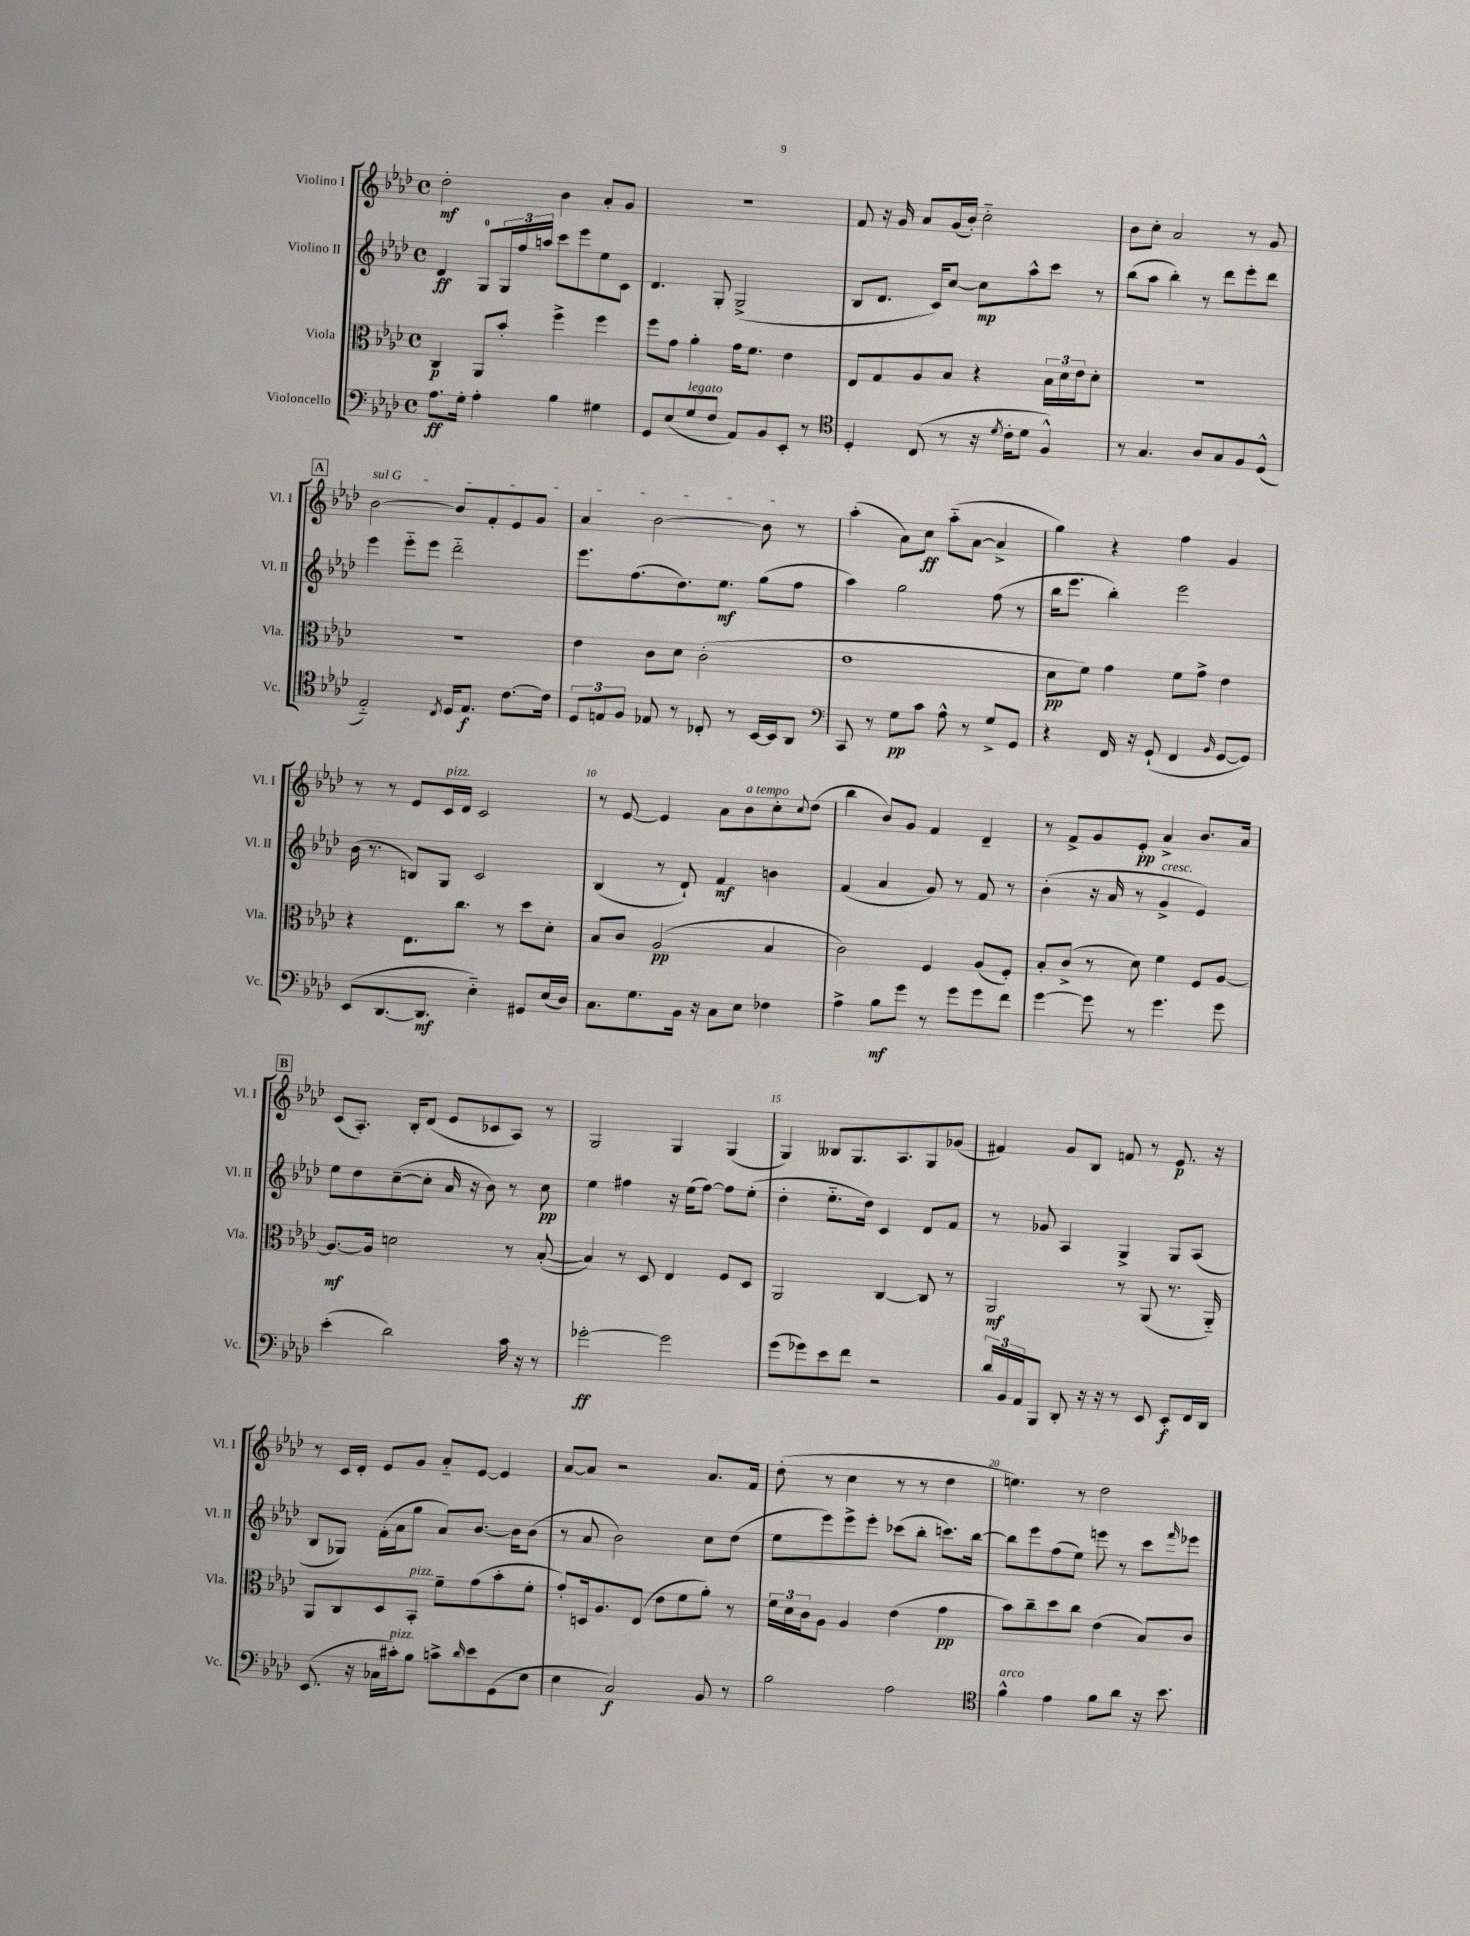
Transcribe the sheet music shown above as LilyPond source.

<<
\new StaffGroup <<
\new Staff = "s0" \with { instrumentName = "Violino I" shortInstrumentName = "Vl. I" } {
    \clef treble \key aes \major \defaultTimeSignature \time 4/4
    des''2-.\mf bes'4 aes'8-. g'8 |
    r1 |
    f'8 r16 g'16 aes'8 g'16( bes'16-.) c''2-_ |
    bes'8 c''8-. aes'2 r8 g'8 |
    \mark \markup { \box "A" } \once \override TextSpanner.bound-details.left.text = \markup { \italic "sul G" } bes'2~\startTextSpan bes'8 f'8-. ees'8 g'8 |
    aes'4 bes'2~ bes'8\stopTextSpan r8 |
    aes''4-.( aes'8) c''8\ff aes''8-_( aes'8~ aes'4-> |
    g''4) r4 f''4 g'4 |
    r8 r8 ees'8 c'16^\markup { \italic "pizz." } des'16 c'2 |
    r8 ees'8~ ees'4 aes'8 bes'8^\markup { \italic "a tempo" } c''8-. \appoggiatura { c''8 } des''8( |
    bes''4 bes'8) g'8 f'4 des'4-- |
    r8 f'8-> g'8 ees'8-.\pp aes'4-> bes'8. aes'16 |
    \mark \markup { \box "B" } c'8( aes8.-.) bes16-. des'8( ees'8 ces'8 aes8) r8 |
    g2 g4 g4( |
    g4) beses8 g8. aes8. g8 ges'8( |
    fis'4) g'8 bes8 f'8 r8 ees'8.\p r16 |
    r8 c'16 des'16-. ees'8 g'8 aes'8-_ ees'8~ ees'4 |
    aes'8~ aes'8 r2 aes'8. f'16 |
    des''8-.( r8 c''4 r8 r8 des''4 |
    e''4.) r8 des''2 \bar "|." |
}
\new Staff = "s1" \with { instrumentName = "Violino II" shortInstrumentName = "Vl. II" } {
    \clef treble \key aes \major \defaultTimeSignature \time 4/4
    des'4\ff g8-0 \tuplet 3/2 { g16 f''16 a''16 } c'''8 ees'''8 ees''8 c'8 |
    des'4. g8-. g2->( |
    bes8 des'8. c'16) c''8~ c''8\mp aes''8-^ c'''8 r8 |
    bes''8( aes''8 bes''4-.) r8 des'''8 ees'''8-. des'''8 |
    \mark \markup { \box "A" } ees'''4 ees'''8-_ ees'''8 des'''2-_ |
    ees'''8. f''8.( des''8.) ees''8.\mf g''8( f''8 |
    aes''4) g''2 f''8( r8 |
    bes''16 ees'''8. bes''4-.) ees'''2 |
    bes'16( r8. b8) g8 c'2 |
    bes4( r8 des'8-!) f'4\mf b'4 |
    f'4( aes'4 g'8) r8 f'8 r8 |
    bes'4-.( r16 aes'16 r8 g'4->^\markup { \italic "cresc." } ees'4) |
    \mark \markup { \box "B" } ees''8 des''8 c''8~--( c''8-. aes'16 r16 bes'8) r8 c''8\pp |
    ees''4 fis''4 r16 ees''16( fis''8~) fis''8 ees''8-.( |
    des''4-. ees''8.-_ des''16) c'4 des'8 f'8 |
    r8 ges'8 aes4 g4-> g8 aes8( |
    bes8 ges8) f'16-.( aes'16 g''8 aes'8) bes'8.~ bes'16 bes'8( |
    r8 aes'8 bes'2) c''8 des''8( |
    ees''8 ees'''8) ees'''8-> ees'''8-. ces'''8( bes''8-. c'''8.) bes''16~ |
    bes''8 ees'''8 f''8( ees''8) e'''8 r8 c'''8 \grace { f'''16 } ees'''8 \bar "|." |
}
\new Staff = "s2" \with { instrumentName = "Viola" shortInstrumentName = "Vla." } {
    \clef alto \key aes \major \defaultTimeSignature \time 4/4
    c4\p aes,8 bes'8-. f''4-> f''4 |
    f''8 g'8 aes'4-. g'16 f'8. ees'4 |
    ees8 g8 aes8 bes8 r4 \tuplet 3/2 { bes16 des'16 ees'16 } des'8-. |
    R1 |
    \mark \markup { \box "A" } R1 |
    ees'4 c'8 des'8 c'2-.( |
    ees'1 |
    des'8\pp f'8) g'4 f'8 g'8-> ees'4 |
    r4 ees8. c''8. r8 des''8 des'8-. |
    bes8 c'8 aes2\pp( bes4 |
    c'2) f4 aes8( f8-.) |
    bes8-. c'8->( r8 des'8) f'4 f8 aes8~ |
    \mark \markup { \box "B" } aes8.~\mf aes16 d'2 r8 bes8~-.( |
    bes4) r8 des8 ees4 f8 des8 |
    aes,2 c4~ c8 r8 |
    aes,2\mf r8 aes,8( r8. aes,16-_) |
    aes,8 c8 des8 bes,8-.^\markup { \italic "pizz." } f'8-- g'8( bes'8-. f'8-. |
    g'8-.) d16 aes8. ees8( ees'8 f'8 aes'8-.) r8 |
    \tuplet 3/2 { f'16 des'16 c'16 } aes8 aes4 ees'4( g'4\pp |
    bes'8) c''8-- des''8 c''8 ees'4( bes8) c'8 \bar "|." |
}
\new Staff = "s3" \with { instrumentName = "Violoncello" shortInstrumentName = "Vc." } {
    \clef bass \key aes \major \defaultTimeSignature \time 4/4
    aes8.\ff g16-. aes4-. bes4 gis4 |
    g,8 ees8( g8^\markup { \italic "legato" } f8 aes,8) bes,8 ees,8-. r8 |
    \clef tenor des4-. c8( r8 r16 \acciaccatura { des'8 } c'16-. des'8 f4-^) |
    r8 g4. aes8 g8 f8 des8-^( |
    \mark \markup { \box "A" } ees2-_) \acciaccatura { c8 } des16 ees8.\f c'8.~ c'16 |
    \tuplet 3/2 { des8 e8 f8 } ees8 r8 ces8-. r8 bes,16~ bes,16 aes,8 |
    \clef bass c,8 r8 g8\pp c'8 aes8-^ r8 g8-> g,8 |
    r4 f,16 r16 g,8-!( f,4 \grace { bes,16 } g,8~ g,8) |
    ees,8( des,8.~ des,8.\mf ees4-_) gis,8 ees16( des16) |
    c8. g8. bes,16 r16 c8 ees8 fes4 |
    aes4-> bes8\mf g'8 r8 g'8 g'8 f'8 |
    g'4~ g'8 r8 g'4. g'8 |
    \mark \markup { \box "B" } ees'4-.( des'2) c'16 r16 r8 |
    ges'2~-.\ff ges'2 |
    g'8( ges'8) ees'8 f'8 r2 |
    \tuplet 3/2 { des'16 bes,16 aes,16 } bes,,8 des,8-. r16 r16 r8 ees,8 ees,8-.\f f,16 des,16 |
    ees,8.( r16 ces16 cis'16-.^\markup { \italic "pizz." }) bes8 c'8-> \grace { des'16 } ees'8 g,8( ees8 |
    ees4 c2\f) bes,8 r8 |
    bes2 aes2 |
    \clef tenor f'4-^^\markup { \italic "arco" } ees'4 f'8 aes'8 r16 bes'8. \bar "|." |
}
>>
>>
\layout { \context { \Score \override BarNumber.break-visibility = ##(#f #t #t) barNumberVisibility = #(every-nth-bar-number-visible 5) } }
